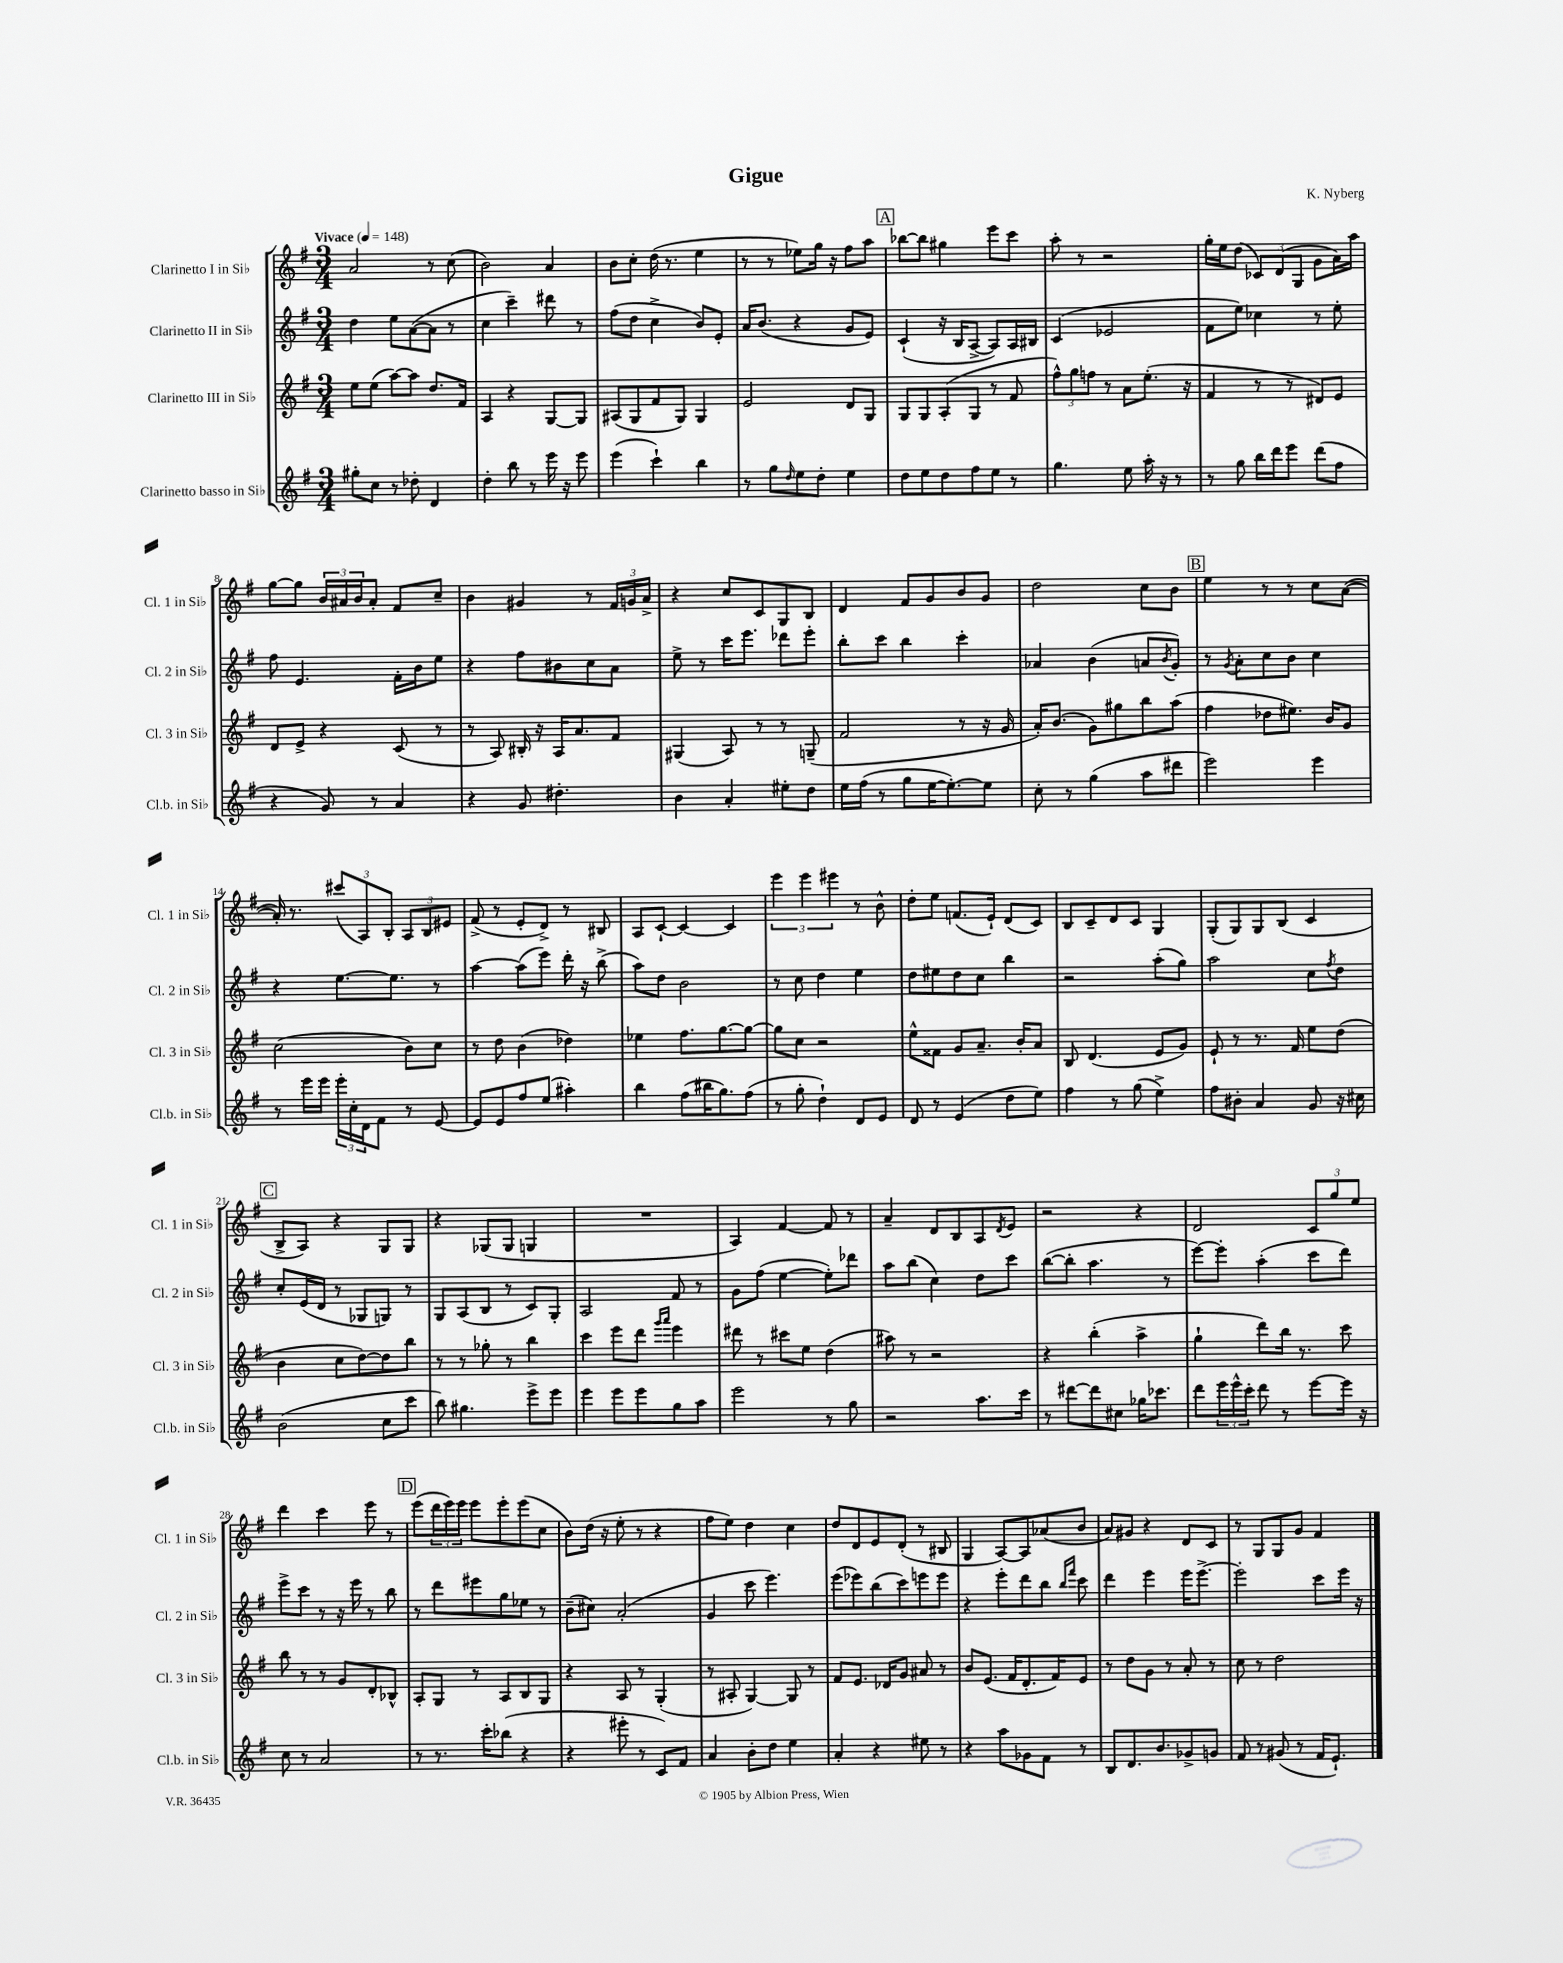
\header { title = "Gigue" composer = "K. Nyberg" }
<<
\new StaffGroup <<
\new Staff = "s0" \with { instrumentName = "Clarinetto I in Sib" shortInstrumentName = "Cl. 1 in Sib" } {
    \clef treble \key g \major \numericTimeSignature \time 3/4 \tempo "Vivace" 4 = 148
    a'2 r8 c''8( |
    b'2) a'4 |
    b'8 c''8-. d''16( r8. e''4 |
    r8 r8 ees''8) g''16 r16 fis''8 a''8 |
    \mark \markup { \box "A" } bes''8~ bes''8 gis''4 e'''8 c'''8 |
    a''8-. r8 r2 |
    g''16-. e''16 d''8( \tuplet 3/2 { ces'8) d'8( g8 } g'8 a'16) a''16 |
    g''8~ g''8 \tuplet 3/2 { b'16 ais'16 b'16 } ais'8-. fis'8 c''8-- |
    b'4 gis'4 r8 \tuplet 3/2 { fis'16 g'16 a'16-> } |
    r4 c''8 c'8 g8 b8 |
    d'4 fis'8 g'8 b'8 g'8 |
    d''2 c''8 b'8 |
    \mark \markup { \box "B" } e''4 r8 r8 c''8 a'8~( |
    a'16-.) r8. \tuplet 3/2 { cis'''8( a8) b8-. } \tuplet 3/2 { a8 b8 eis'8 } |
    fis'8->( r8 e'8-. d'8->) r8 bis8 |
    a8 c'8~-! c'4~ c'4 |
    \tuplet 3/2 { e'''4 e'''4 eis'''4 } r8 b'8-^ |
    d''8-. e''8 f'8.( e'16-!) d'8( c'8) |
    b8 c'8-- d'8 c'8 g4 |
    g8-.( g8) g8 b8( c'4 |
    \mark \markup { \box "C" } b8-> a8) r4 g8 g8 |
    r4 ges8( ges8 g4 |
    R2. |
    a4) fis'4~ fis'8 r8 |
    a'4-- d'8 b8 a8 \acciaccatura { d'8 } e'8 |
    r2 r4 |
    d'2 \tuplet 3/2 { c'8 g''8 e''8 } |
    d'''4 c'''4 e'''8 r8 |
    \mark \markup { \box "D" } e'''8( \tuplet 3/2 { d'''16 e'''16) e'''16 } e'''8 e'''8-. e'''8( c''8 |
    b'8) d''16( r16 e''8-. r8 r4 |
    fis''8 e''8) d''4 c''4 |
    d''8 d'8 e'8 d'8-.( r8 bis8 |
    g4 a8~) a8 aes'8( b'8 |
    a'8) gis'8 r4 d'8 c'8 |
    r8 g8 g8 g'8 fis'4 \bar "|." |
}
\new Staff = "s1" \with { instrumentName = "Clarinetto II in Sib" shortInstrumentName = "Cl. 2 in Sib" } {
    \clef treble \key g \major \numericTimeSignature \time 3/4
    d''4 e''8 a'8~( a'8 r8 |
    c''4 c'''4--) dis'''8 r8 |
    fis''8( d''8 c''4-> b'8) e'8-. |
    a'16 b'8.( r4 g'8 e'8) |
    \mark \markup { \box "A" } c'4-!( r16 b16 a8~-> a8) a16 bis16 |
    c'4( ees'2 |
    fis'8 e''8) ces''4 r8 e''8-. |
    fis''8 e'4. fis'16-. b'16 e''8 |
    r4 fis''8 bis'8 c''8 a'8 |
    e''8-> r8 c'''16 e'''8. des'''8 e'''8-. |
    b''8-. c'''8 b''4 c'''4-. |
    aes'4 b'4( a'8 \acciaccatura { b'8 } g'8-.) |
    \mark \markup { \box "B" } r8 \acciaccatura { g'8 } a'8-. c''8 b'8 c''4 |
    r4 e''8.~ e''8. r8 |
    a''4~ a''8( e'''8) d'''16-. r16 b''8->( |
    a''8) d''8 b'2 |
    r8 c''8 d''4 e''4 |
    d''8 eis''8 d''8 c''8 b''4 |
    r2 a''8-.( g''8) |
    a''2 c''8 \acciaccatura { fis''8 } d''8 |
    \mark \markup { \box "C" } c''8-. e'16( d'16 r8 ges8 g8) r8 |
    g8 a8( b8 r8 c'8) g8-. |
    a2 fis'8 r8 |
    g'8 fis''8( e''4~ e''8-.) des'''8 |
    a''8 b''8( c''4) d''8 c'''8 |
    b''8~( b''8-. a''4. r8 |
    e'''8~) e'''8-. a''4-.( c'''8 d'''8) |
    e'''8-> c'''8 r8 r16 e'''16 r8 b''8 |
    \mark \markup { \box "D" } r8 d'''8 eis'''8 g''8 ees''8 r8 |
    b'8--( cis''8) a'2-.( |
    g'4 c'''8 e'''4.) |
    e'''8( ees'''8) b''8( c'''8) e'''8 e'''8 |
    r4 e'''8-. d'''8 b''8 \grace { b''16 fis'''16 } c'''8 |
    d'''4 e'''4 e'''16 e'''8.~-> |
    e'''2-. c'''8 e'''16 r16 \bar "|." |
}
\new Staff = "s2" \with { instrumentName = "Clarinetto III in Sib" shortInstrumentName = "Cl. 3 in Sib" } {
    \clef treble \key g \major \numericTimeSignature \time 3/4
    e''8 e''8( a''8~) a''8 d''8. fis'16 |
    a4 r4 g8~ g8 |
    ais8( g8 fis'8 g8) g4 |
    e'2 d'8 g8 |
    \mark \markup { \box "A" } g8 g8 a8-.( g8 r8 fis'8 |
    \tuplet 3/2 { fis''8-^) g''8 f''8 } r8 a'8 e''8.-.( r16 |
    fis'4 r8 r8 dis'8) e'8 |
    d'8 e'8-> r4 c'8( r8 |
    r8 a8) bis16-. r16 a16 a'8. fis'8 |
    gis4( a8) r8 r8 g8--( |
    fis'2 r8 r16 g'16 |
    a'16-.) b'8.( g'8) gis''8 b''8 a''8( |
    \mark \markup { \box "B" } fis''4 des''8 eis''8.) b'16 g'8 |
    c''2( b'8) c''8 |
    r8 d''8 b'4( des''4) |
    ees''4 fis''8. g''8.~ g''8~ |
    g''8 c''8 r2 |
    e''8-^ fisis'8 g'8 a'8.-- b'16-. a'8 |
    b8 d'4.( e'8 g'8) |
    e'8-! r8 r8. fis'16 e''8 d''8( |
    \mark \markup { \box "C" } b'4 c''8 d''8~) d''8 b''8 |
    r8 r8 ges''8-. r8 b''4 |
    c'''4 e'''8 d'''8 \grace { g'''16 a'''16 } e'''4 |
    dis'''8 r8 cis'''8 e''8 d''4( |
    ais''8) r8 r2 |
    r4 b''4-.( a''4-> |
    g''4-! d'''8) b''16 r8. c'''8 |
    b''8 r8 r8 g'8 d'8-. bes8-^ |
    \mark \markup { \box "D" } a8-. g8 r8 a8 b8 g8 |
    r4 a8 r8 g4-.( |
    r8 ais8-. g4~) g8 r8 |
    fis'8 e'8. des'16 g'8 ais'8 r8 |
    b'8 e'8.( fis'16 d'8.-. fis'16) e'8 |
    r8 d''8 g'8 r8 a'8-. r8 |
    c''8 r8 d''2 \bar "|." |
}
\new Staff = "s3" \with { instrumentName = "Clarinetto basso in Sib" shortInstrumentName = "Cl.b. in Sib" } {
    \clef treble \key g \major \numericTimeSignature \time 3/4
    gis''8-. c''8 r8 des''8-. d'4 |
    d''4-. b''8 r8 e'''16 r16 e'''8 |
    e'''4( c'''4-!) b''4 |
    r8 g''8 \grace { d''16 } e''8 d''8-. e''4 |
    \mark \markup { \box "A" } d''8 e''8 d''8 fis''8 e''8 r8 |
    g''4. e''8 a''16-. r16 r8 |
    r8 g''8 b''16 d'''16 e'''8 d'''8( fis''8 |
    r4 g'8) r8 a'4 |
    r4 g'8 dis''4.-. |
    b'4 a'4-. eis''8-. d''8 |
    e''16 fis''16( r8 g''8 e''16~ e''8.~-.) e''8 |
    c''8-. r8 g''4( a''8 dis'''8 |
    \mark \markup { \box "B" } e'''2) e'''4 |
    r8 e'''16 e'''16 \tuplet 3/2 { e'''16-. c''16-. d'16 } fis'8 r8 e'8~ |
    e'8 e'8 fis''8 e''8( ais''4-.) |
    b''4 fis''8( bis''16 g''8.) fis''8( |
    r8 g''8-. d''4-!) d'8 e'8 |
    d'8 r8 e'4( d''8 e''8) |
    fis''4 r8 g''8( e''4->) |
    fis''8 bis'8-. a'4 g'8 r16 cis''16 |
    \mark \markup { \box "C" } b'2( c''8 c'''8 |
    b''8) gis''4. e'''8-> e'''8 |
    e'''4 e'''8 e'''8 g''8 a''8 |
    e'''2 r8 g''8 |
    r2 a''8. c'''16 |
    r8 dis'''8~ dis'''8 cis''8 ges''16 ces'''8. |
    d'''8 \tuplet 3/2 { e'''16 e'''16-^ c'''16-. } d'''8 r8 e'''8~ e'''16 r16 |
    c''8 r8 a'2 |
    \mark \markup { \box "D" } r8 r8. c'''16-. bes''8( r4 |
    r4 eis'''8-. r8 c'8) fis'8 |
    a'4 b'8-. d''8 e''4 |
    a'4-. r4 eis''8 r8 |
    r4 a''8 ges'8 fis'8 r8 |
    b8 d'8. b'8. ges'8-> g'8 |
    fis'8 r8 gis'8( r8 fis'16 e'8.-!) \bar "|." |
}
>>
>>
